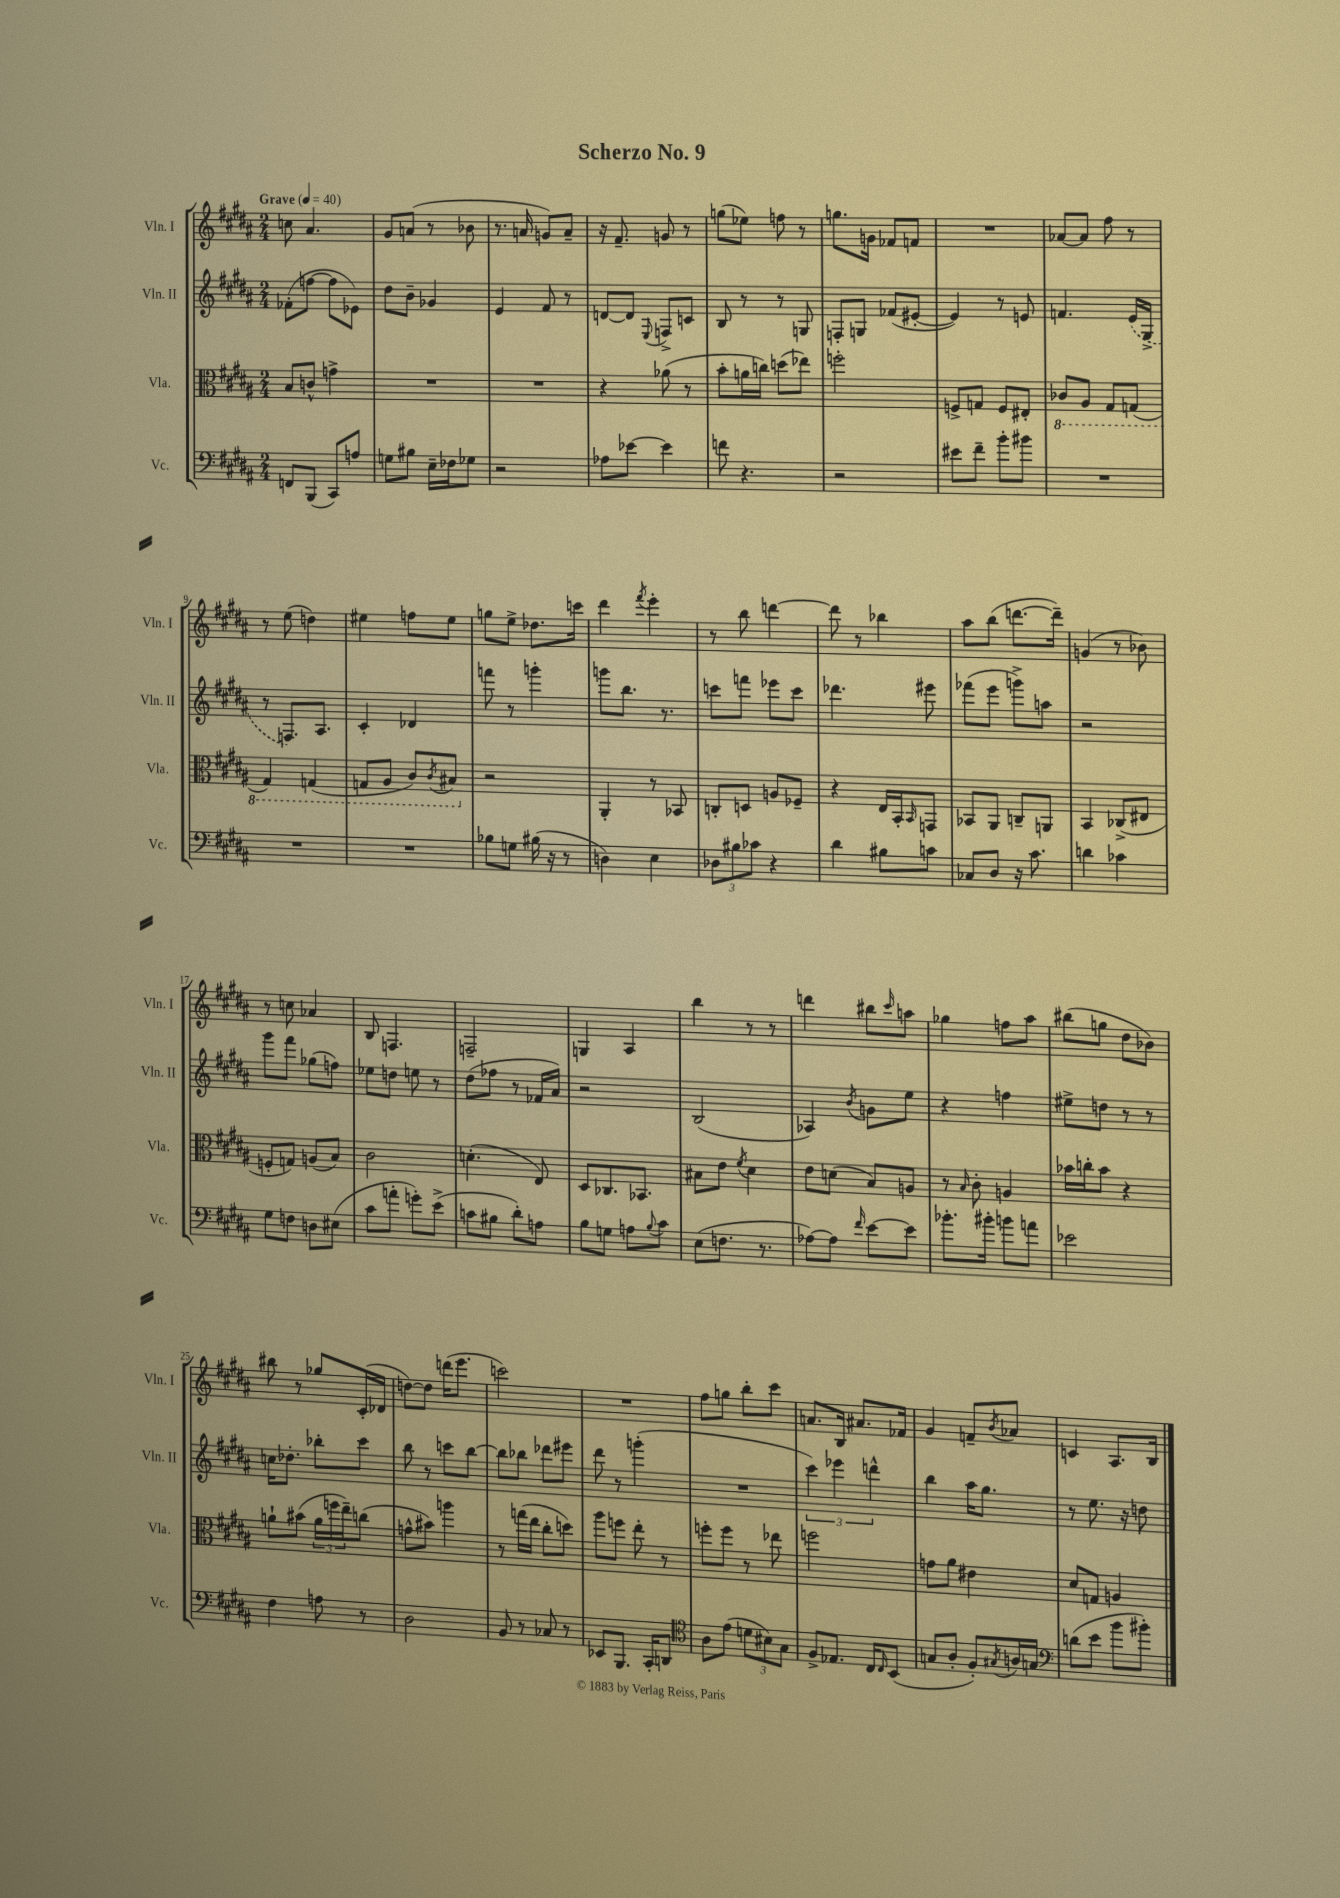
\header { title = "Scherzo No. 9" }
<<
\new StaffGroup <<
\new Staff = "s0" \with { instrumentName = "Vln. I" shortInstrumentName = "Vln. I" } {
    \clef treble \key b \major \numericTimeSignature \time 2/4 \tempo "Grave" 4 = 40
    c''8 ais'4. |
    gis'8 a'8( r8 bes'8 |
    r8. a'16 g'8) a'8-- |
    r16 fis'8.-- g'8 r8 |
    g''8( ees''8) f''8 r8 |
    g''8. g'16 fes'8 f'8 |
    R2 |
    aes'8~ aes'8 fis''8 r8 |
    r8 e''8( d''4) |
    eis''4 f''8 eis''8 |
    g''8 e''8-> des''8. c'''16 |
    dis'''4 \acciaccatura { fis'''8 } e'''4-. |
    r8 b''8 d'''4~ |
    d'''8 r8 bes''4 |
    ais''8 b''8( d'''8.~ d'''16--) |
    g'4( r8 bes'8) |
    r8 c''8 aes'4 |
    b8 f4. |
    f2-- |
    g4 ais4 |
    b''4 r8 r8 |
    d'''4 bis''8 \grace { cis'''16 } a''8 |
    ges''4 f''8 ais''8 |
    bis''8( g''8 dis''8 bes'8) |
    bis''8 r8 ges''8 cis'16-.( des'16 |
    d''8~) d''8 d'''16( e'''8. |
    c'''2) |
    R2 |
    fis''8 g''8 b''8-. cis'''8 |
    a'8. b16 ais'8. fes'16 |
    gis'4 f'8-- \acciaccatura { b'8 } aes'8 |
    c'4 ais8. b16 \bar "|." |
}
\new Staff = "s1" \with { instrumentName = "Vln. II" shortInstrumentName = "Vln. II" } {
    \clef treble \key b \major \numericTimeSignature \time 2/4
    fes'8-.( f''8~ f''8 ees'8) |
    dis''8 b'8-- ges'4 |
    e'4 fis'8 r8 |
    d'8~ d'8 \appoggiatura { e8 } f8-> c'8 |
    b8 r8 r8 g8 |
    f8-. g8 fes'8( eis'8~-. |
    eis'4) r8 e'8 |
    f'4. \once \slurDashed e'16( gis16-> |
    r8 f8.) ais8. |
    cis'4-. des'4 |
    f'''8 r8 g'''4-. |
    g'''8 b''8. r8. |
    c'''8 f'''8 ees'''8 c'''8 |
    des'''4. eis'''8 |
    fes'''8( e'''8 g'''8->) a''8 |
    r2 |
    gis'''8 fis'''8 ges''8( f''8) |
    ees''8 d''8 e''8 r8 |
    dis''8( fes''8 r8 fes'16 ais'16) |
    r2 |
    b2( |
    aes4) \acciaccatura { b'8 } g'8 e''8 |
    r4 f''4 |
    eis''8-> d''8 r8 r8 |
    c''16 des''8.-. bes''8-. cis'''8 |
    b''8 r8 c'''8 b''8~ |
    b''8 bes''8 des'''8 eis'''8 |
    dis'''8 r8 g'''4-.( |
    R2 |
    \tuplet 3/2 { cis'''4) ees'''4 d'''4-^ } |
    b''4 ais''16 gis''8. |
    r8 e''8. r16 d''8 \bar "|." |
}
\new Staff = "s2" \with { instrumentName = "Vla." shortInstrumentName = "Vla." } {
    \clef alto \key b \major \numericTimeSignature \time 2/4
    b8 c'8-^ g'4-> |
    R2 |
    R2 |
    r4 aes'8( r8 |
    b'8-. a'16 c''16) d''8( ees''8) |
    f''2-. |
    f8-> g8 f8 eis8-. |
    \ottava #-1 ces8 ais,8 gis,8 g,8( |
    gis,4) g,4( |
    g,8 ais,8 cis8) \acciaccatura { cis8 } bis,8 \ottava #0 |
    r2 |
    ais,4-. r8 bes,8 |
    c8-. d8 a8 fes8-- |
    r4 e16 b,16-. \grace { b,16 } g,8 |
    bes,8 ais,8 c8-- a,8 |
    b,4 ces8->( eis8 |
    f8-. g8) a8( b8) |
    cis'2 |
    d'4.-.( e8) |
    dis8 ces8. bes,8. |
    bis8 e'8 \acciaccatura { fis'8 } dis'4 |
    e'8 d'8( b8) a8 |
    r8 \grace { b16 } cis'8-. a4 |
    bes'16 c''16-. bes'8 r4 |
    a'8-! bis'8( \tuplet 3/2 { a'16 f''16 e''16--) } c''8( |
    g'8-^ bis'8) a''4 |
    r8 g''16( e''16 cis''8-. d''8) |
    ais''8 f''8 e''8-. r8 |
    f''8-. f''8 r8 ees''8 |
    f''2 |
    g'8 ais'8 eis'4 |
    dis'8 g8 a4 \bar "|." |
}
\new Staff = "s3" \with { instrumentName = "Vc." shortInstrumentName = "Vc." } {
    \clef bass \key b \major \numericTimeSignature \time 2/4
    f,8 b,,8( cis,8) a8 |
    g8 bis8 e16-- fes16 ges8 |
    r2 |
    aes8 ees'8~ ees'4 |
    f'8 r4. |
    r2 |
    eis'8 fis'8-- b'8-. bis'8 |
    R2 |
    R2 |
    R2 |
    bes8 g8 bis16( r16 r8 |
    d4) e4 |
    \tuplet 3/2 { des8 bis8 ces'8 } r4 |
    dis'4 bis8 c'8 |
    ces8 dis8 r16 cis'8. |
    d'4 ces'4 |
    gis8 f8 d8 eis8( |
    cis'8 a'8-. g'8-.) e'8->( |
    c'8 bis8 dis'8-.) a8 |
    b8 g8 a8 \appoggiatura { b8 } cis'8 |
    e8( f8. r8. |
    aes8~) aes8 \grace { fis'16 } e'8~ e'8 |
    bes'8.-. bis'16-. b'8 a'8 |
    ees'2 |
    fis4 a8 r8 |
    dis2 |
    b,8 r8 ces8 r8 |
    ees,8 b,,8. cis,16-. d,8 |
    \clef tenor ais8 e'8( \tuplet 3/2 { d'8 bis8) gis8 } |
    fis8-> ees8. cis16 \grace { cis16 } b,8( |
    g8 ais8-. fis8-.) \acciaccatura { gis8 } a16 g16 |
    \clef bass d'8( e'8 b'8 bis'8-.) \bar "|." |
}
>>
>>
